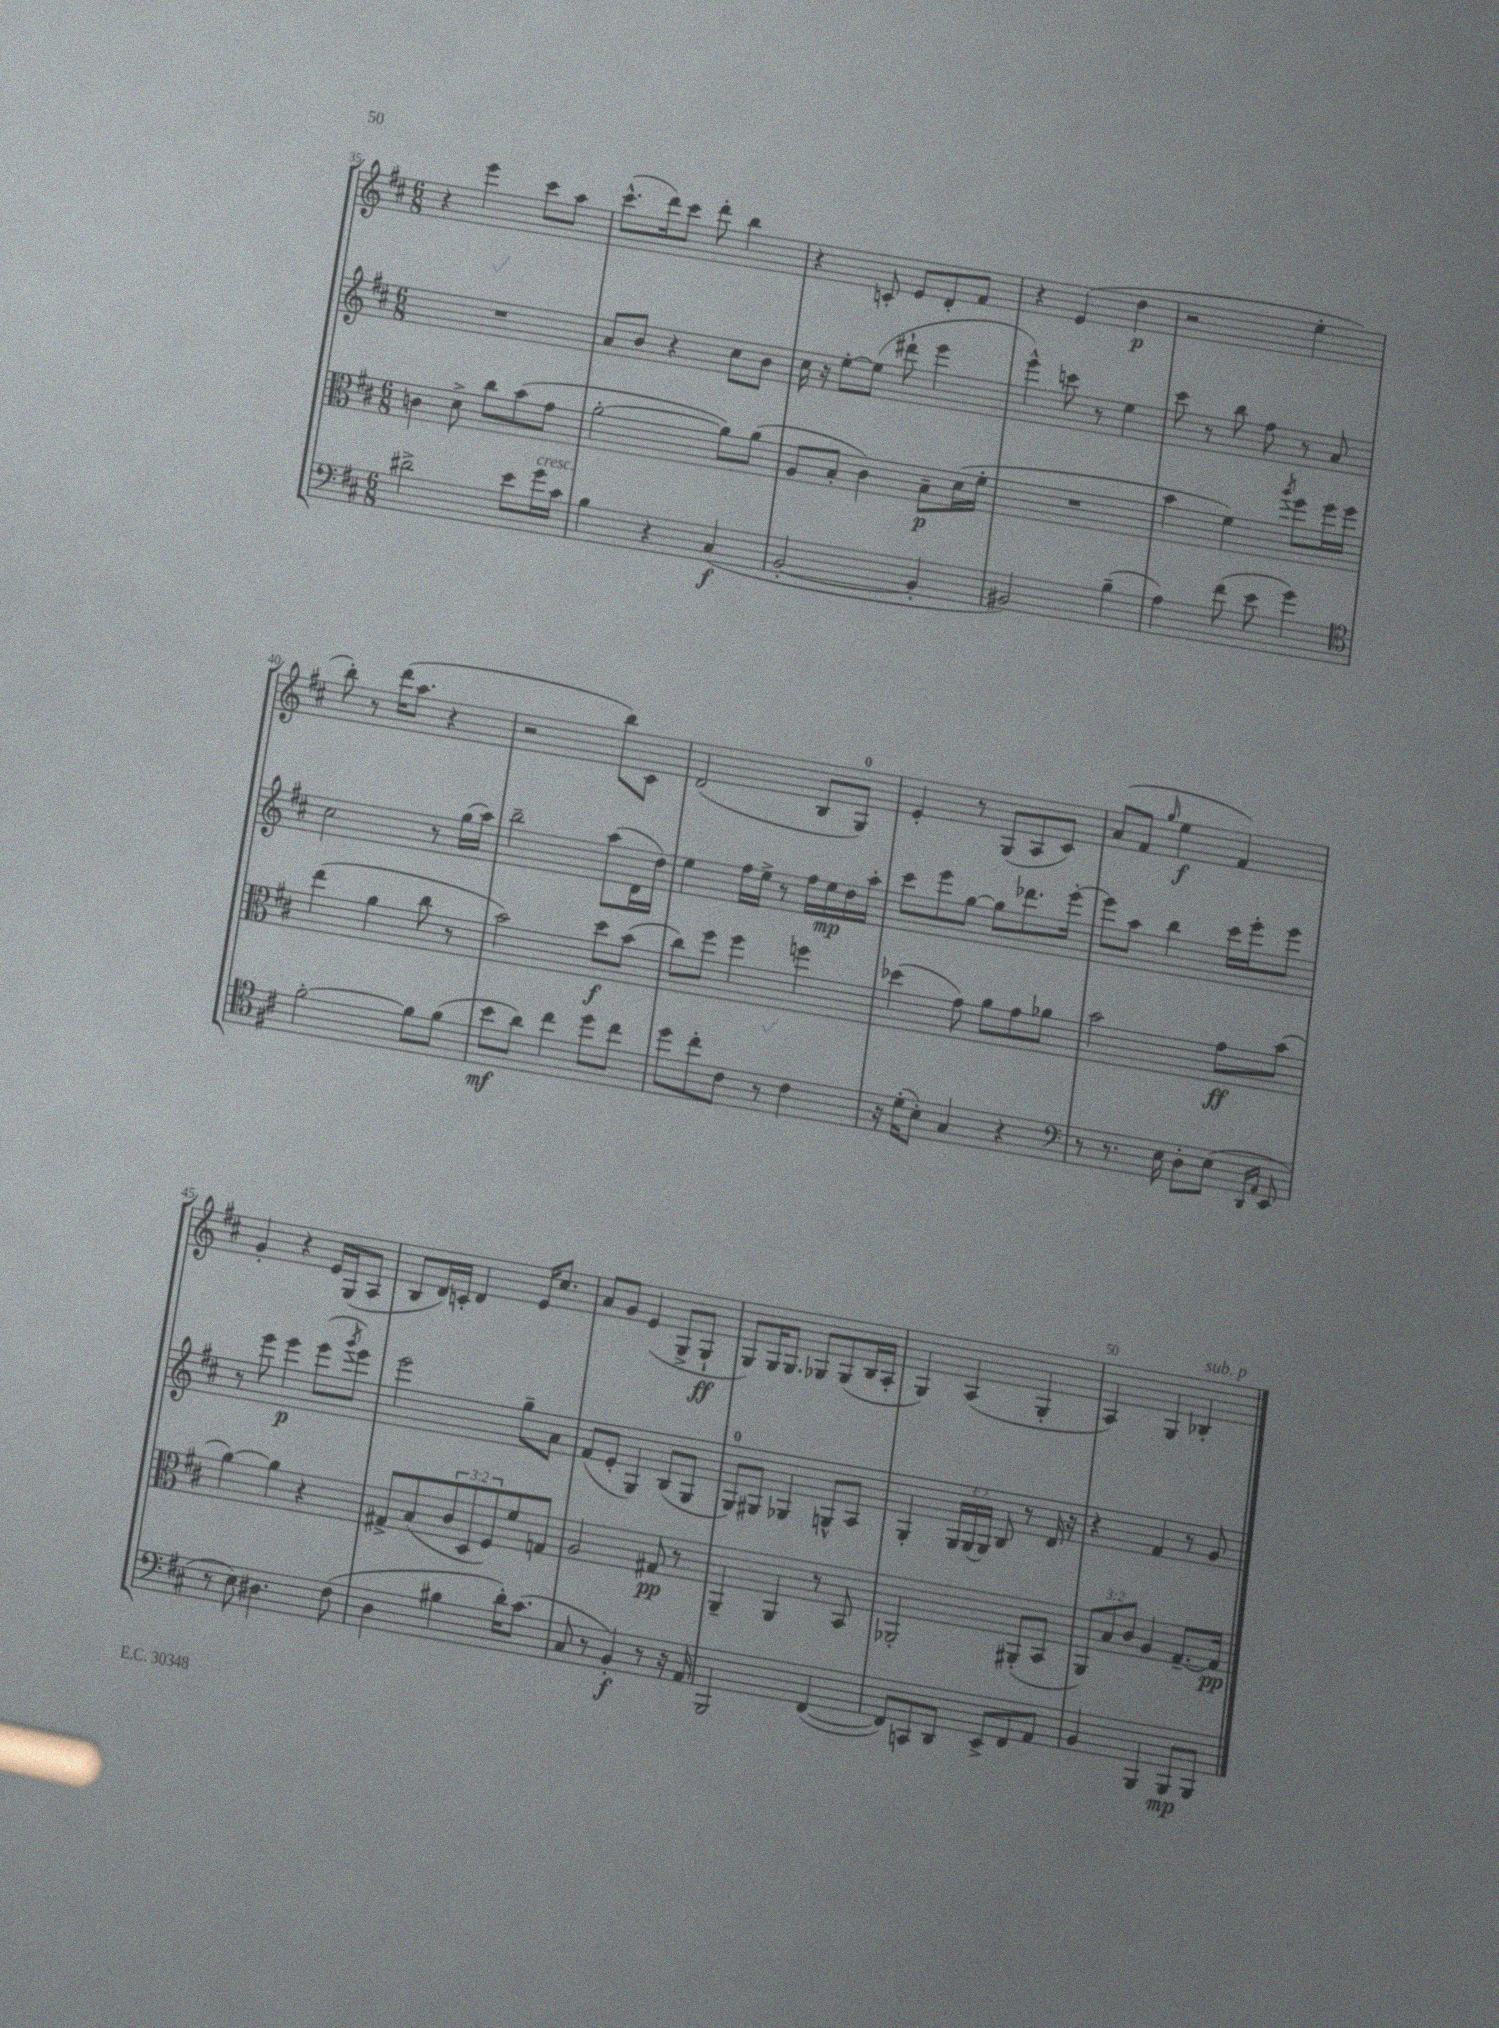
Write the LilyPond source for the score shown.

<<
\new StaffGroup <<
\new Staff = "s0" {
    \clef treble \key d \major \numericTimeSignature \time 6/8
    r4 e'''4 cis'''8 a''8 |
    cis'''8.-^( d'''16) cis'''8 d'''8-. b''4 |
    r4 c'8-. e'8 d'8-. fis'8 |
    r4 e'4( d''4\p |
    r2 e''4-. |
    b''8-.) r8 d'''16( a''8. r4 |
    r2 b''8) cis'8 |
    d'2( b8 g8-0) |
    e'4-. r8 g8( a8 cis'8) |
    a'8( fis'8 \grace { g''16 } e''4\f fis'4) |
    g'4-. r4 e'16 g16( a8 |
    b8 d'16) c'16-. d'4 e'16 cis''8. |
    a'8 g'8 e'4( g8-> g8-!\ff |
    g8) g16 g8. ges8 ges8( b16 a16-. |
    g4) a4( g4-. |
    a4) g4 bes4-.^\markup { \italic "sub. p" } \bar "|." |
}
\new Staff = "s1" {
    \clef treble \key d \major \numericTimeSignature \time 6/8 \override Staff.TupletNumber.text = #tuplet-number::calc-fraction-text
    R2. |
    a'8 b'8 r4 cis''8 b'8 |
    cis''16 r16 e''8~-. e''8( dis'''8-! e'''4 |
    e'''4-^) c'''8 r8 e''4 |
    cis'''8 r8 b''8 fis''8 r8 a'8 |
    cis''2 r8 g''16( a''16) |
    b''2-- a''8( d'16 d''16) |
    e''4 fis''16 e''16-> r8 fis''16 e''16\mp d''16 a''16-. |
    cis'''8 e'''8 g''8~ g''8 des'''8. e'''16~-. |
    e'''8 a''8 b''4 cis'''16 e'''16-. e'''8 |
    r8 e'''8 e'''4\p e'''8( \acciaccatura { g'''8 } e'''8) |
    e'''2 g''8-- a'8 |
    fis'8( e'8-. g4) b8( g8 |
    g8-0) gis8 ges4 g8-^ a8 |
    g4-. \tuplet 3/2 { g16 g16( g16) } b8 r8 d'16 r16 |
    r4 fis'4 r8 g'8 \bar "|." |
}
\new Staff = "s2" {
    \clef alto \key d \major \numericTimeSignature \time 6/8 \override Staff.TupletNumber.text = #tuplet-number::calc-fraction-text
    c'4 d'8-> cis''8 b'8( g'8 |
    a'2~-. a'8) a'8( |
    a8 b8-. cis'4) b8--\p d'16( fis'16-. |
    R2. |
    b'4 fis'4) \acciaccatura { a''8 } fis''8 fis''16 fis''16 |
    e''4( a'4 cis''8 r8 |
    b'2) d''8\f b'8( |
    cis''8) fis''8 fis''4 f''4 |
    des''4( g'8) a'8 g'8 aes'8 |
    b'2 g'8\ff b'8( |
    a'4~) a'4 r4 |
    gis8-> b8( \tuplet 3/2 { cis'8 d8 fis8) } fis'8 g8 |
    a2 gis8\pp r8 |
    a,4-- a,4 r8 b,8 |
    aes,2-. ais,8-.( b,8 |
    \tuplet 3/2 { a,8) b8 cis'8 } a4 g8.~-- g16\pp \bar "|." |
}
\new Staff = "s3" {
    \clef bass \key d \major \numericTimeSignature \time 6/8
    dis'2-> e'8 g'16^\markup { \italic "cresc." } cis'16 |
    b4 r4 cis4\f( |
    b,2~-. b,4-. |
    bis,2) b4--( |
    a4) fis'8( e'8 g'4) |
    \clef tenor fis'2~-. fis'8 fis'8( |
    b'8\mf a'8) cis''4 d''8 cis''8 |
    d''8 cis''8-. cis'8 r8 cis'4 |
    r16 d'16-.( b8-.) g4 r4 |
    \clef bass r8 r8. e16 d8-. e8( \grace { d,16 a,16 } e,8 |
    r8 e8) dis4. fis8( |
    d4 bis4 d'16-.) cis'8.( |
    cis8 r8 b,4-.\f) r8 r16 a,16 |
    b,,2 fis,4~( |
    fis,8) c,8 d,8 e,8-> fis,8 a,8 |
    b,4 b,,4 b,,8\mp b,,8 \bar "|." |
}
>>
>>
\layout { \context { \Score currentBarNumber = #35 \override BarNumber.break-visibility = ##(#f #t #t) barNumberVisibility = #(every-nth-bar-number-visible 5) } }
